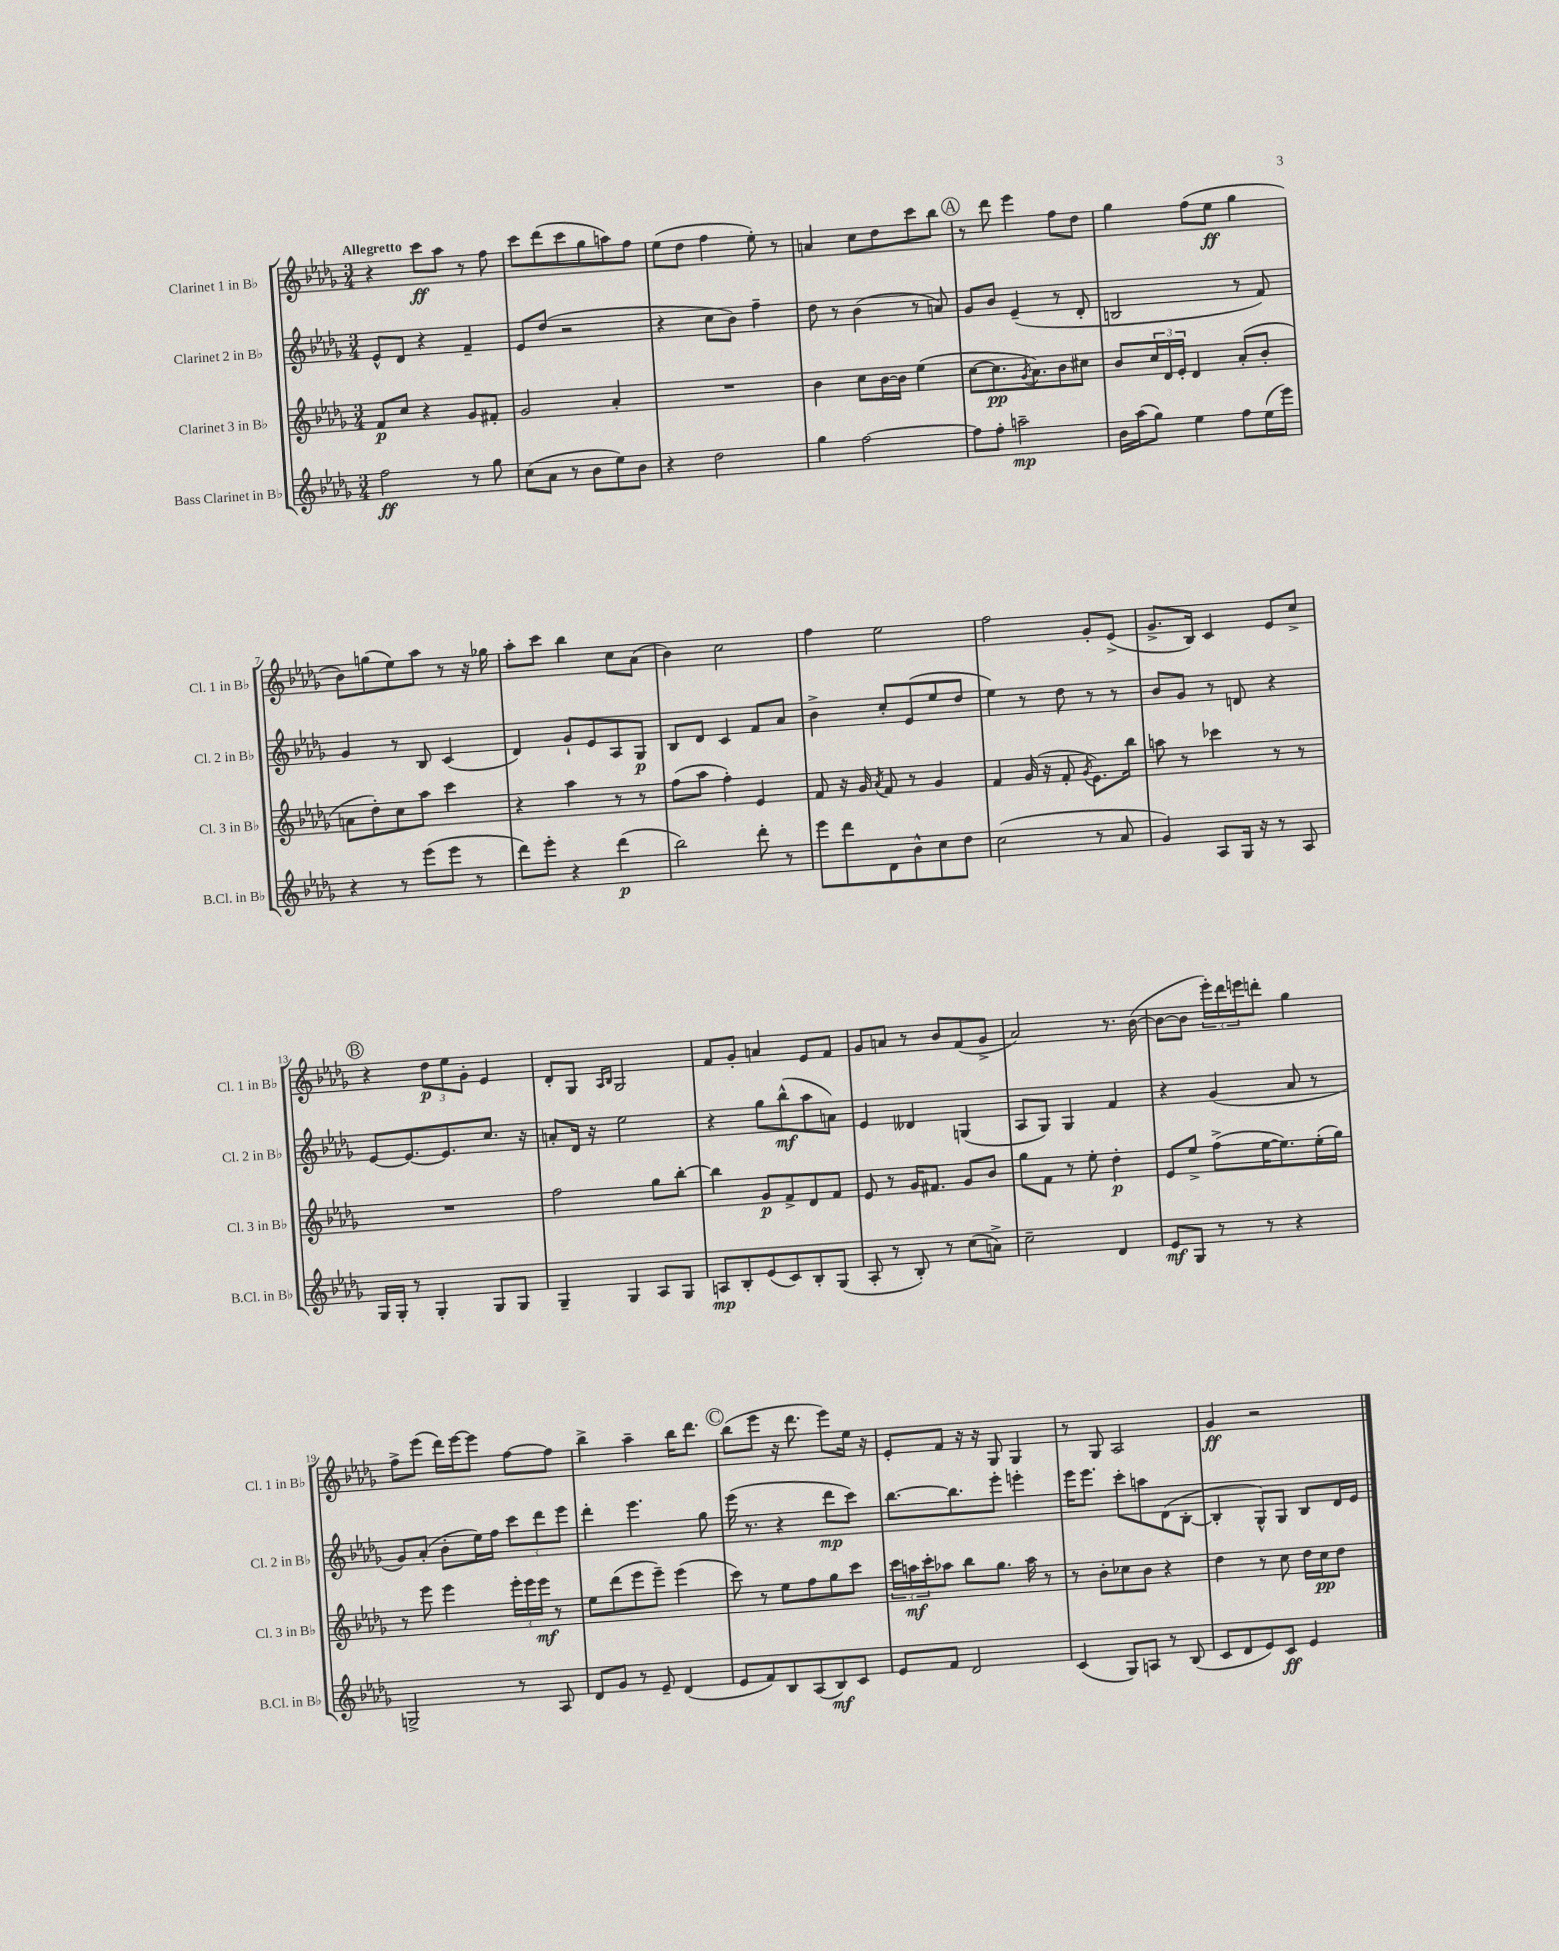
<<
\new StaffGroup <<
\new Staff = "s0" \with { instrumentName = "Clarinet 1 in Bb" shortInstrumentName = "Cl. 1 in Bb" } {
    \clef treble \key des \major \numericTimeSignature \time 3/4 \tempo "Allegretto"
    r4 c'''8\ff aes''8 r8 f''8 |
    c'''8 des'''8( c'''8 ges''8 a''8) f''8 |
    ees''8( des''8 f''4 ees''8-.) r8 |
    a'4 c''8 des''8 c'''8 bes''8 |
    \mark \markup { \circle "A" } r8 des'''8 ees'''4 f''8 des''8 |
    ges''4 f''8( ees''8\ff ges''4 |
    bes'8) g''8( ees''8) aes''8 r8 r16 ges''16 |
    aes''8-. c'''8 bes''4 c''8 aes'8( |
    bes'4) c''2 |
    f''4 ees''2 |
    f''2 ges'8-. ees'8->( |
    ges'8.-> bes16) c'4 ees'8 c''8-> |
    \mark \markup { \circle "B" } r4 \tuplet 3/2 { des''8\p ees''8 ges'8-. } ees'4 |
    des'8-. ges8 \grace { aes16 bes16 } ges2 |
    f'8 ges'8-. a'4 ees'8 f'8 |
    ges'8 a'8 r8 bes'8 f'8( ges'8-> |
    aes'2) r8. bes'16~( |
    bes'8~ bes'8 \tuplet 3/2 { ees'''16-.) des'''16 e'''16 } d'''8-. ges''4 |
    f''8-> ees'''8( des'''16) ees'''16~ ees'''8 f''8~ f''8 |
    bes''4-> aes''4-- bes''16 des'''8. |
    \mark \markup { \circle "C" } bes''8( ees'''8 r16 des'''8. ees'''8) ees''16 r16 |
    ees'8-. f'8 r16 r16 ges8 ges4 |
    r8 ges8 aes2 |
    ges'4\ff r2 \bar "|." |
}
\new Staff = "s1" \with { instrumentName = "Clarinet 2 in Bb" shortInstrumentName = "Cl. 2 in Bb" } {
    \clef treble \key des \major \numericTimeSignature \time 3/4
    ees'8-^ des'8 r4 f'4-- |
    ees'8 des''8( r2 |
    r4 c''8 bes'8) f''4-- |
    des''8 r8 bes'4( r8 a'8) |
    \mark \markup { \circle "A" } ges'8 bes'8 ees'4--( r8 des'8-. |
    b2 r8 f'8) |
    ges'4 r8 bes8 c'4( |
    des'4) ges'8-! ees'8 aes8 ges8\p |
    bes8 des'8 c'4 f'8 aes'8 |
    bes'4-> c''8-. ees'8( ees''8 des''8 |
    ees''4) r8 des''8 r8 r8 |
    bes'8 ges'8 r8 d'8 r4 |
    \mark \markup { \circle "B" } ees'8~ ees'8.~ ees'8. c''8. r16 |
    a'8-. des'16 r16 ees''2 |
    r4 ges''8 bes''8-^\mf( aes''8 a'8) |
    ees'4 deses'4 g4( |
    aes8 ges8) ges4 f'4 |
    r4 ges'4( aes'8 r8 |
    ges'8) aes'8-.( bes'8-. ees''16) f''16 \tuplet 3/2 { c'''8 des'''8 ees'''8 } |
    des'''4-. ees'''4. ges''8 |
    \mark \markup { \circle "C" } ees'''16( r8. r4 des'''8\mp c'''8) |
    bes''8.~ bes''8. ees'''8-. e'''4-. |
    ees'''16 ees'''8. c'''8-. a''8 des'8( bes8~-. |
    bes4-. ges8-^) ges8 bes8 des'16 ees'16 \bar "|." |
}
\new Staff = "s2" \with { instrumentName = "Clarinet 3 in Bb" shortInstrumentName = "Cl. 3 in Bb" } {
    \clef treble \key des \major \numericTimeSignature \time 3/4
    f'8\p c''8 r4 ges'8 fis'8-. |
    ges'2 aes'4-. |
    R2. |
    bes'4 c''8 bes'16~ bes'16 ees''4( |
    \mark \markup { \circle "A" } c''8~ c''8.\pp \acciaccatura { ges'8 } aes'8.) bes'8 cis''8 |
    bes'8 \tuplet 3/2 { c''16 des'16 ees'16-. } des'4 aes'8-.( bes'8-. |
    a'8 des''8-.) c''8 aes''8 c'''4 |
    r4 aes''4 r8 r8 |
    f''8( aes''8 f''4-.) ees'4 |
    f'8 r16 ges'16 \acciaccatura { aes'8 } f'8 r8 ges'4 |
    f'4 ges'16( r16 f'8-. \acciaccatura { ges'8 } ees'8.) bes''16 |
    a''8 r8 ces'''4 r8 r8 |
    \mark \markup { \circle "B" } R2. |
    f''2 ges''8 bes''8~-. |
    bes''4 ges'8\p f'8-> des'8 f'8 |
    ees'8 r8 ges'16 fis'8. ges'8 bes'8 |
    ges''8 f'8 r8 ees''8-. des''4-.\p |
    ees'8 ees''8-> f''8->( ees''16~ ees''8.) ees''16-.( ges''16) |
    r8 ees'''8 ees'''4 \tuplet 3/2 { ees'''16-. ees'''16 ees'''16\mf } r8 |
    ees''8 des'''8( ees'''8 ees'''8--) ees'''4( |
    \mark \markup { \circle "C" } c'''8) r8 ees''8 f''8 ges''8 c'''8 |
    \tuplet 3/2 { c'''16 a''16\mf c'''16-. } aes''8 bes''8 ges''8. aes''16 r8 |
    r8 bes'8-. ces''8 bes'8 r4 |
    des''4 r8 c''8 des''16 c''16\pp des''8 \bar "|." |
}
\new Staff = "s3" \with { instrumentName = "Bass Clarinet in Bb" shortInstrumentName = "B.Cl. in Bb" } {
    \clef treble \key des \major \numericTimeSignature \time 3/4
    f''2\ff r8 ges''8 |
    c''8( aes'8 r8 bes'8 ees''8) bes'8 |
    r4 des''2 |
    ges''4 f''2~ |
    \mark \markup { \circle "A" } f''8 f''8-. a''2--\mp |
    bes'16 aes''16( ges''8) ees''4 f''8 ees''16( ees'''16) |
    r4 r8 ees'''8( ees'''8 r8 |
    des'''8) ees'''8-. r4 des'''4\p( |
    bes''2) des'''8-. r8 |
    ees'''8 des'''8 des'8 bes'8-^ c''8 des''8 |
    c''2( r8 aes'8 |
    ges'4) aes8 ges16 r16 r8 aes8 |
    \mark \markup { \circle "B" } ges16 ges16-. r8 ges4-. ges8 ges8 |
    ges4-- ges4 aes8 ges8 |
    a8\mp bes8-. ees'8( c'8) bes8-. ges8( |
    aes8-. r8 bes8-.) r8 c''8( a'8->) |
    c''2-- des'4 |
    ees'8\mf ges8 r8 r8 r4 |
    g2-> r8 aes8 |
    des'8 ges'8 r8 ees'8-- des'4( |
    \mark \markup { \circle "C" } ees'8 f'8) bes8 aes8( bes8\mf) c'8 |
    ees'8 f'8 des'2 |
    c'4( ges8) a8 r8 bes8( |
    c'8 des'8 ees'8) c'8\ff ees'4 \bar "|." |
}
>>
>>
